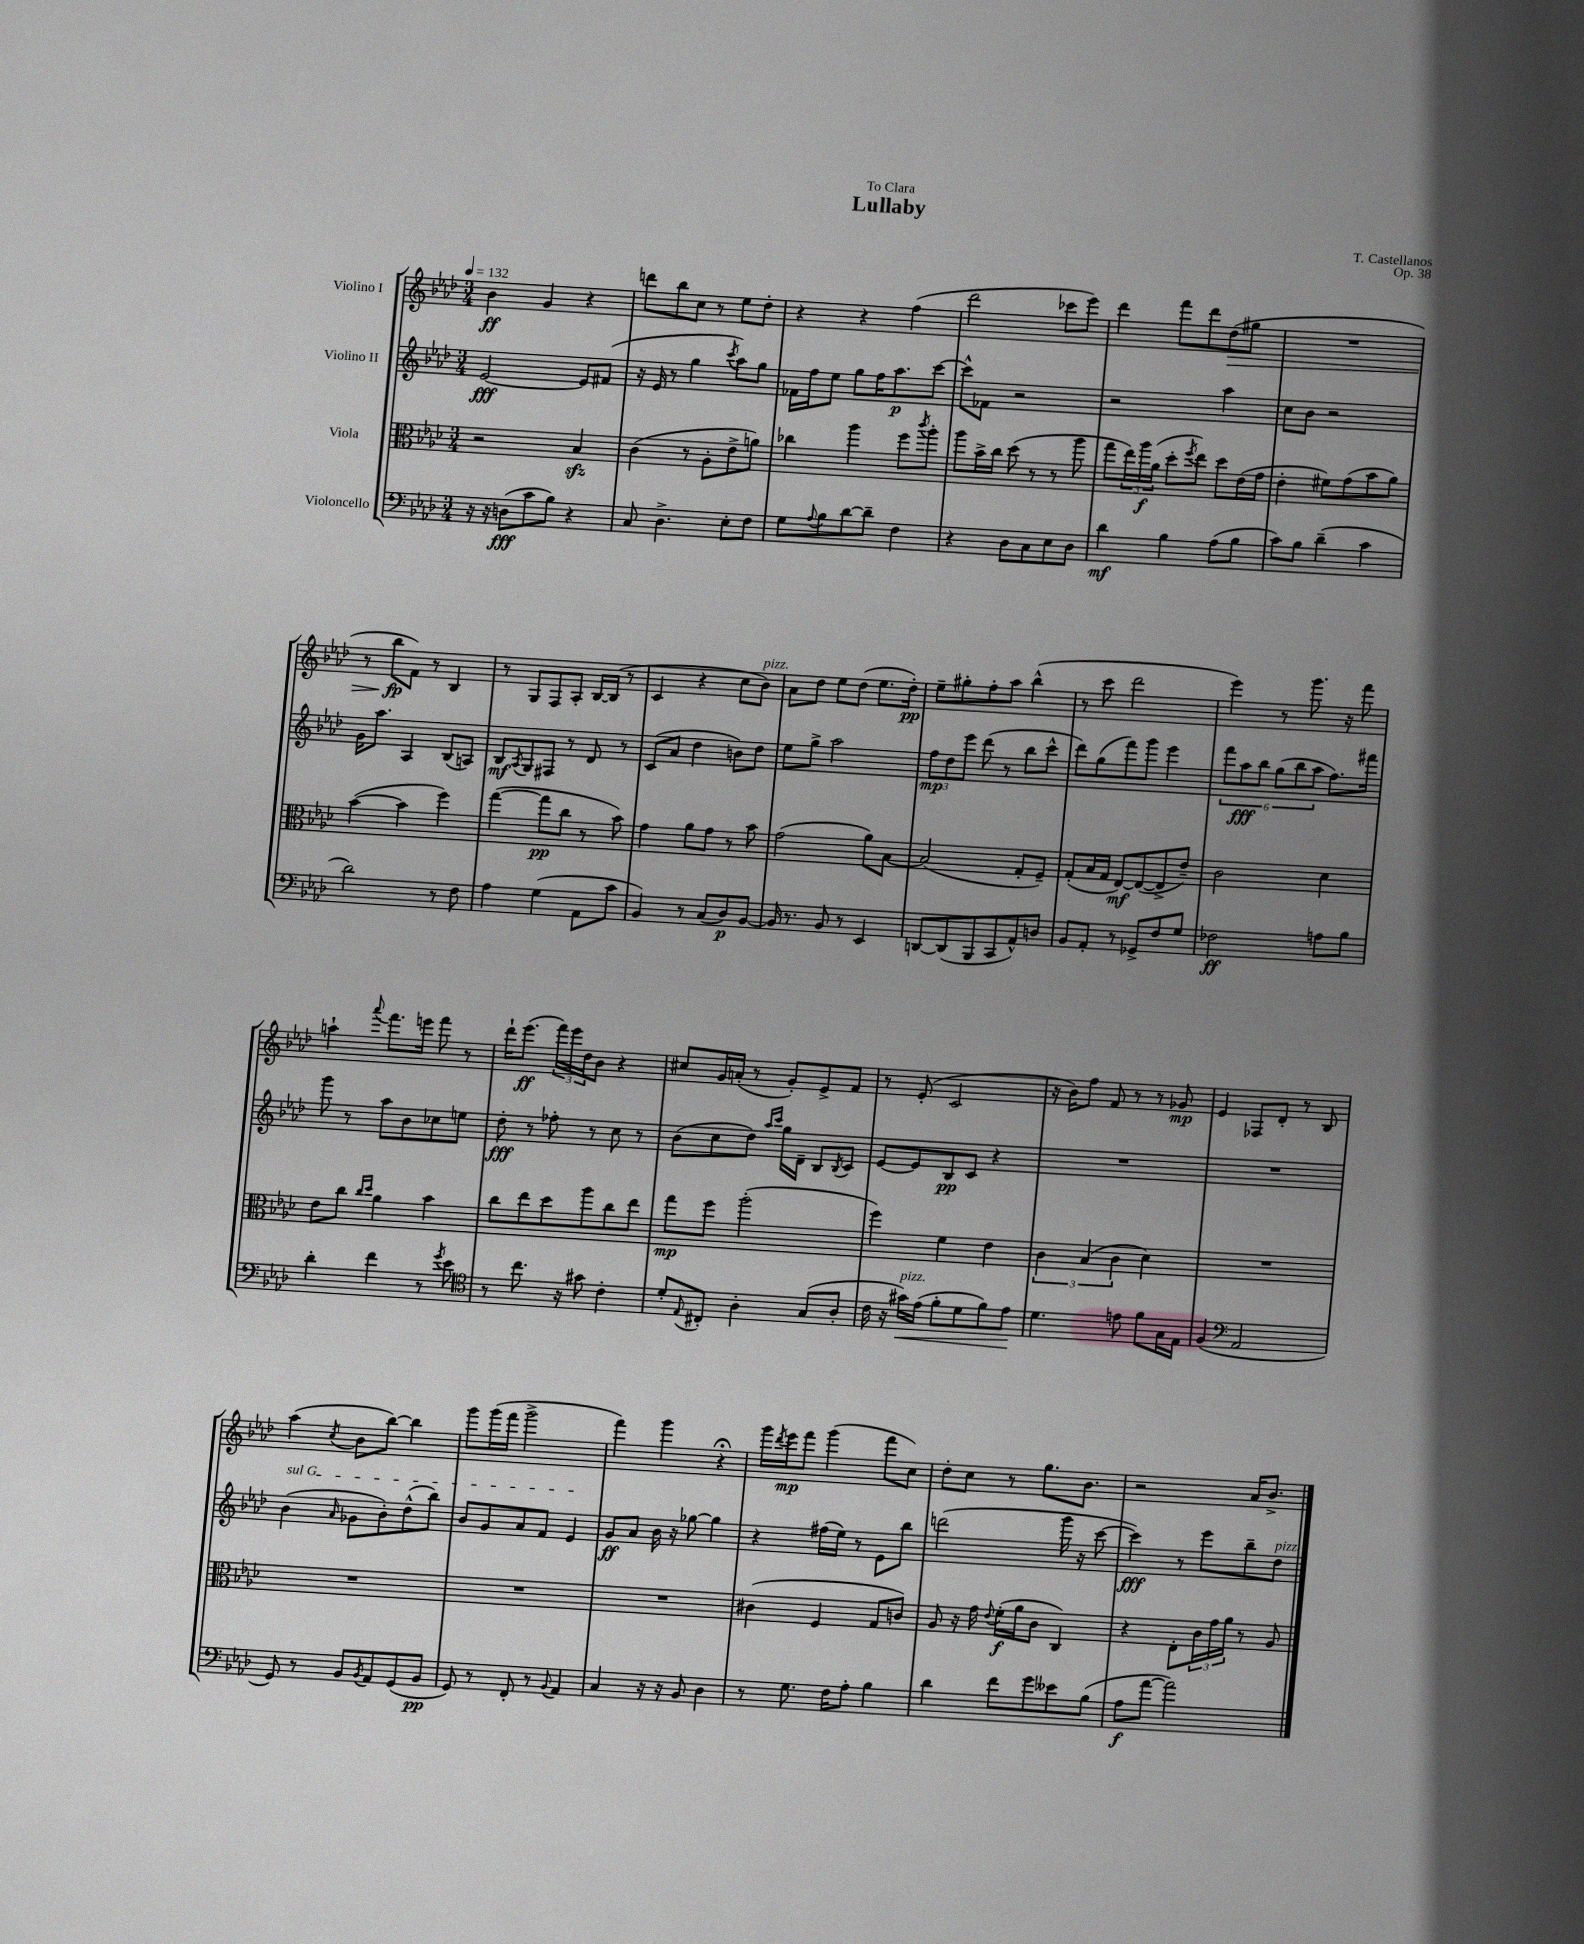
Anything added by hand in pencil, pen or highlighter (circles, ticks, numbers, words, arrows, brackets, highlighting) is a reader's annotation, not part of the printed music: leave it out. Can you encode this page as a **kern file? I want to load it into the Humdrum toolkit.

**kern	**dynam	**kern	**dynam	**kern	**dynam	**kern	**dynam
*part4	*part4	*part3	*part3	*part2	*part2	*part1	*part1
*staff4	*staff4	*staff3	*staff3	*staff2	*staff2	*staff1	*staff1
*I"Violoncello	*	*I"Viola	*	*I"Violino II	*	*I"Violino I	*
*clefF4	*	*clefC3	*	*clefG2	*	*clefG2	*
*k[b-e-a-d-]	*	*k[b-e-a-d-]	*	*k[b-e-a-d-]	*	*k[b-e-a-d-]	*
*M3/4	*	*M3/4	*	*M3/4	*	*M3/4	*
*MM132	*	*MM132	*	*MM132	*	*MM132	*
=1	=1	=1	=1	=1	=1	=1	=1
16r	.	2r	.	[2e-/	fff	4b-\	ff
16r	.	.	.	.	.	.	.
(8Dn\L	fff	.	.	.	.	.	.
8c\	.	.	.	.	.	4g/	.
8B-\J)	.	.	.	.	.	.	.
4r	.	4B-zz/	.	8e-/L]	.	4r	.
.	.	.	.	(8f#X/J	.	.	.
=2	=2	=2	=2	=2	=2	=2	=2
8C/	.	(4c\	.	16r	.	8dddn\L	.
.	.	.	.	16e-/	.	.	.
4.D-^\	.	.	.	8r	.	8bb-\	.
.	.	8r	.	4gg\	.	8cc\J	.
.	.	8A-'\L	.	.	.	8r	.
.	.	.	.	8qccc/	.	.	.
8E-'\L	.	8e-^\	.	8aa-\L)	.	8ee-\L	.
8F\J	.	8an\J)	.	8gg\J	.	8dd-'\J	.
=3	=3	=3	=3	=3	=3	=3	=3
8G\L	.	4cc-X\	.	16f-X\LL	.	4r	.
.	.	.	.	16ff\J	.	.	.
8qqA-/	.	.	.	.	.	.	.
8B-\	.	.	.	8ee-\J	.	.	.
[8d-\	.	4aa-\	.	8gg\L	.	4r	.
8d-~\J]	.	.	.	16ff\K	.	.	.
.	.	.	.	8.aa-\	p	.	.
4F\	.	8ff\L	.	.	.	(4ff\	.
.	.	8qccc/	.	.	.	.	.
.	.	8aa-'\J	.	[8ccc\J	.	.	.
=4	=4	=4	=4	=4	=4	=4	=4
4r	.	8aa-\L	.	8ccc^^\L]	.	2ddd-\	.
.	.	16b-^\L	.	8f-X\J	.	.	.
.	.	16cc\JJ	.	.	.	.	.
8D-\L	.	(8dd-\	.	2r	.	.	.
8C\	.	8r	.	.	.	.	.
8E-\	.	8r	.	.	.	8ccc-X\L	.
8D-\J	.	8aa-\	.	.	.	8eee-\J)	.
=5	=5	=5	=5	=5	=5	=5	=5
4d-\	mf	8gg\L	.	2r	.	4ddd-\	.
.	.	24ee-\L)	.	.	.	.	.
.	.	24aa-\	f	.	.	.	.
.	.	(24a-\JJ	.	.	.	.	.
4B-\	.	8dd-'\L	.	.	.	8fff\L	.
.	.	8qff/	.	.	.	.	.
.	.	8ee-\J)	.	.	.	8ddd-\	.
!	!	!	!	!	!	!	!LO:HP:b
(8A-\L	.	8dd-\L	.	4aa-\	.	(8dd-\	>
8B-\J	.	(16e-\L	.	.	.	8gg#X\J	.
.	.	16g\JJ	.	.	.	.	.
=6	=6	=6	=6	=6	=6	=6	=6
8c\L)	.	4e-'\	.	8cc\L	.	2.r	.
8B-\J	.	.	.	8b-\J	.	.	.
(4d-~\	.	8f#X\L)	.	2r	.	.	.
.	.	(8g\	.	.	.	.	.
4c\	.	8b-\	.	.	.	.	.
.	.	8a-\J)	.	.	.	.	.
!!LO:LB:g=z
=7	=7	=7	=7	=7	=7	=7	=7
2d-\)	.	([4b-\	.	16g\KL	.	8r	.
.	.	.	.	8.aa-\J	.	.	.
.	.	.	.	.	.	8bb-\L	fp
.	.	4b-\]	.	4A-/	.	8f\J)	]
.	.	.	.	.	.	8r	.
8r	.	4ff\)	.	(8B-/L	.	4B-/	.
8F\	.	.	.	8An/J)	.	.	.
=8	=8	=8	=8	=8	=8	=8	=8
4A-\	.	([4gg\	.	8B-/L	mf	8r	.
.	.	.	.	8qA-/	.	.	.
.	.	.	.	8G/	.	8G/L	.
(4G\	.	8gg\L]	pp	8F#X/J	.	8F/	.
.	.	8cc\J	.	8r	.	8A-'/J	.
8AA-\L	.	8r	.	8d-/	.	[16B-/LL	.
.	.	.	.	.	.	(16B-/JJ]	.
8c\J	.	8b-\)	.	8r	.	8r	.
=9	=9	=9	=9	=9	=9	=9	=9
4BB-/)	.	4g\	.	(8c/L	.	4c/	.
.	.	.	.	8a-/J	.	.	.
8r	.	8a-\L	.	4dd-\	.	4r	.
(8C/L	.	8g\J	.	.	.	.	.
8D-/)	p	8r	.	8bn\L)	.	8cc\L	.
!	!	!	!	!	!	!LO:TX:a:i:t=pizz.	!
[8BB-/J	.	8b-\	.	8dd-\J	.	8b-\J)	.
=10	=10	=10	=10	=10	=10	=10	=10
16BB-/]	.	(2g\	.	8ee-\L	.	8a-\L	.
8.r	.	.	.	.	.	.	.
.	.	.	.	8gg^\J	.	8dd-\J	.
8BB-/	.	.	.	2aa-\	.	8ee-\L	.
8r	.	.	.	.	.	(8dd-\J	.
4EE-/	.	8a-\L)	.	.	.	8.ee-\L	.
.	.	[8B-\J	.	.	.	.	.
.	.	.	.	.	.	16dd-'\Jk)	pp
=11	=11	=11	=11	=11	=11	=11	=11
[8DDn/L	.	(2B-/]	.	12ff\L	mp	8ee-~\L	.
.	.	.	.	12dd-\	.	.	.
(8DD/]	.	.	.	.	.	8gg#X'\	.
.	.	.	.	12eee-\J	.	.	.
8BBB-/	.	.	.	(8ddd-\	.	8ff'\	.
8CC/	.	.	.	8r	.	8aa-\J	.
8AA-^^/)	.	8G'/L	.	8bb-\L	.	(4bb-^^\	.
8Dn/J	.	8F~/J)	.	8ccc^^\J	.	.	.
=12	=12	=12	=12	=12	=12	=12	=12
8BB-/L	.	(8G'/L	.	8ddd-\L)	.	8r	.
8AA-'/J	.	16B-/L	.	(8gg\	.	8ccc\	.
.	.	16G/JJ	.	.	.	.	.
8r	.	[8E-/L)	mf	8fff\)	.	2ddd-\	.
8GG-X^/L	.	(8E-/_	.	8ggg\J	.	.	.
8F/	.	8E-^/]	.	4eee-\	.	.	.
8G/J	.	8e-~/J)	.	.	.	.	.
=13	=13	=13	=13	=13	=13	=13	=13
2F-X\	ff	2c\	.	12fff\L	.	4eee-\)	.
.	.	.	.	12aa-\	fff	.	.
.	.	.	.	12bb-\J	.	.	.
.	.	.	.	(12gg\L	.	8r	.
.	.	.	.	12bb-\	.	.	.
.	.	.	.	.	.	8.ggg\	.
.	.	.	.	12aa-\J	.	.	.
8An\L	.	4d-\	.	8.ff\L)	.	.	.
.	.	.	.	.	.	16r	.
8B-\J	.	.	.	.	.	8fff\	.
.	.	.	.	16fff#X\Jk	.	.	.
!!LO:LB:g=z
=14	=14	=14	=14	=14	=14	=14	=14
4d-'\	.	8e-\L	.	8ggg\	.	4aan`\	.
.	.	8cc\J	.	8r	.	.	.
.	.	16qqcc/LL	.	.	.	.	.
.	.	16qqdd-/JJ	.	.	.	8qqaaa-/	.
4f\	.	4a-\	.	8aa-\L	.	8.fff\L	.
.	.	.	.	8b-\	.	.	.
.	.	.	.	.	.	16eeen\Jk	.
8r	.	4b-\	.	8cc-X\	.	8fff\	.
8qg/	.	.	.	.	.	.	.
8e-\	.	.	.	8een\J	.	8r	.
=15	=15	=15	=15	=15	=15	=15	=15
*clefC4	*	*	*	*	*	*	*
8r	.	8cc\L	.	8dd-'\	fff	16ddd-`\KL	.
.	.	.	.	.	.	(8.eee-\J	ff
8.cc\	.	8ee-\	.	8r	.	.	.
.	.	8dd-\	.	8ff-X'\	.	24fff\LL)	.
.	.	.	.	.	.	24eee-\	.
16r	.	.	.	.	.	.	.
.	.	.	.	.	.	24dd-\J	.
8g#X\	.	8aa-\	.	8r	.	8b-\J	.
4c'\	.	8cc\	.	8cc\	.	4r	.
.	.	8ee-\J	.	8r	.	.	.
=16	=16	=16	=16	=16	=16	=16	=16
8d-'/L	.	8gg\L	mp	(8b-\L	.	8cc#X/L	.
8qqE-/	.	.	.	.	.	.	.
8C#X'/J	.	8ff\J	.	8cc\	.	16g/L	.
.	.	.	.	.	.	(16an'/JJ	.
4A-'\	.	(2aa-'\	.	8dd-\J)	.	8r	.
.	.	.	.	16qqaa-/LL	.	.	.
.	.	.	.	16qqccc/JJ	.	.	.
.	.	.	.	16gg\LL	.	8g'/L)	.
.	.	.	.	16d-~\JJ	.	.	.
(8G/L	.	.	.	8B-/L	.	8e-^/	.
.	.	.	.	8qB-/	.	.	.
8A-'/J	.	.	.	8c/J	.	8f/J	.
=17	=17	=17	=17	=17	=17	=17	=17
16c\	.	4ff\)	.	[8e-/L	.	8r	.
16r	.	.	.	.	.	.	.
!LO:TX:a:i:t=pizz.	!	!	!	!	!	!	!
!	!LO:HP:b	!	!	!	!	!	!
16g#X\LL)	<	.	.	8e-/]	.	(8e-'/	.
(16e-\JJ	.	.	.	.	.	.	.
8f'\L	.	4f\	.	8B-/	pp	2c/	.
8d-\	.	.	.	8c/J	.	.	.
8f\)	.	4e-\	.	4r	.	.	.
8e-\J	.	.	.	.	.	.	.
.	[	.	.	.	.	.	.
=18	=18	=18	=18	=18	=18	=18	=18
4.d-\	.	6c\	.	2.r	.	16r	.
.	.	.	.	.	.	16b-\KL)	.
.	.	.	.	.	.	8ff\J	.
.	.	(6B-/	.	.	.	.	.
.	.	.	.	.	.	8f/	.
.	.	6c\	.	.	.	.	.
8en\	.	.	.	.	.	8r	.
8f\L	.	4d-\)	.	.	.	8r	.
16G\L	.	.	.	.	.	8g-X/	mp
16E-\JJ	.	.	.	.	.	.	.
=19	=19	=19	=19	=19	=19	=19	=19
(4F/	.	2.r	.	2.r	.	4e-/	.
*clefF4	*	*	*	*	*	*	*
2AA-/	.	.	.	.	.	8F-X/L	.
.	.	.	.	.	.	8d-'/J	.
.	.	.	.	.	.	8r	.
.	.	.	.	.	.	8B-/	.
!!LO:LB:g=z
=20	=20	=20	=20	=20	=20	=20	=20
!	!	!	!	!LO:TX:a:i:t=sul G	!	!	!
8GG/)	.	2.r	.	(4b-\	.	(4aa-\	.
8r	.	.	.	.	.	.	.
.	.	.	.	16qqa-/	.	8qcc/	.
8BB-/L	.	.	.	8g-X\L	.	8b-\L	.
8qBB-/	.	.	.	.	.	.	.
8AA-/	.	.	.	8b-'\)	.	[8bb-\J)	.
(8GG/	.	.	.	(8dd-^^\	.	4bb-\]	.
8BB-/J	pp	.	.	8bb-\J)	.	.	.
=21	=21	=21	=21	=21	=21	=21	=21
8GG/)	.	2.r	.	8b-/L	.	8ggg\L	.
8r	.	.	.	8g/	.	(16ggg\L	.
.	.	.	.	.	.	16fff\JJ	.
8FF'/	.	.	.	8a-/	.	2ggg^\	.
8r	.	.	.	8f/J	.	.	.
8qqBB-/	.	.	.	.	.	.	.
4AA-/	.	.	.	4e-/	.	.	.
=22	=22	=22	=22	=22	=22	=22	=22
4C/	.	2.r	.	8g/L	ff	4fff\)	.
.	.	.	.	8a-/J	.	.	.
16r	.	.	.	16b-\	.	4ggg\	.
16r	.	.	.	16r	.	.	.
8BB-/	.	.	.	[8gg-X\	.	.	.
4D-\	.	.	.	4gg-\]	.	4r;<	.
=23	=23	=23	=23	=23	=23	=23	=23
8r	.	(4c#X\	.	4r	.	16ggg\LL	.
.	.	.	.	.	.	8qddd-/	.
.	.	.	.	.	.	16eee-\J	mp
8.G\	.	.	.	.	.	8fff\J	.
.	.	4F/	.	(16ff#X\LL	.	(4ggg\	.
16F\KL	.	.	.	16ee-\JJ)	.	.	.
8A-'\J	.	.	.	8r	.	.	.
4B-\	.	8G/L	.	8e-\L	.	8fff\L	.
.	.	8cn/J)	.	8bb-\J	.	8cc\J)	.
=24	=24	=24	=24	=24	=24	=24	=24
4d-\	.	8A-/	.	(2dddn\	.	8dd-'\L	.
.	.	16r	.	.	.	8cc\J	.
.	.	16g\	.	.	.	.	.
.	.	8qqe-/	.	.	.	.	.
8f\L	.	(16f'\LL	f	.	.	8r	.
.	.	16a-\J	.	.	.	.	.
8g\	.	8c\J	.	.	.	8.gg\L	.
8e--X\	.	4C/)	.	16ggg\	.	.	.
.	.	.	.	16r	.	8.b-\J	.
(8B-\J	.	.	.	[8ccc\	.	.	.
=25	=25	=25	=25	=25	=25	=25	=25
8A-\L	f	4r	.	4ccc\])	fff	2r	.
[8a-\J	.	.	.	.	.	.	.
2a-\])	.	8E-'\L	.	8r	.	.	.
.	.	24c\L	.	8eee-\L	.	.	.
.	.	24g\	.	.	.	.	.
.	.	24a-\JJ	.	.	.	.	.
.	.	8r	.	8bb-~\	.	16a-/KL	.
.	.	.	.	.	.	8.b-^/J	.
!	!	!	!	!LO:TX:a:i:t=pizz.	!	!	!
.	.	8A-/	.	8dd-\J	.	.	.
==	==	==	==	==	==	==	==
*-	*-	*-	*-	*-	*-	*-	*-
